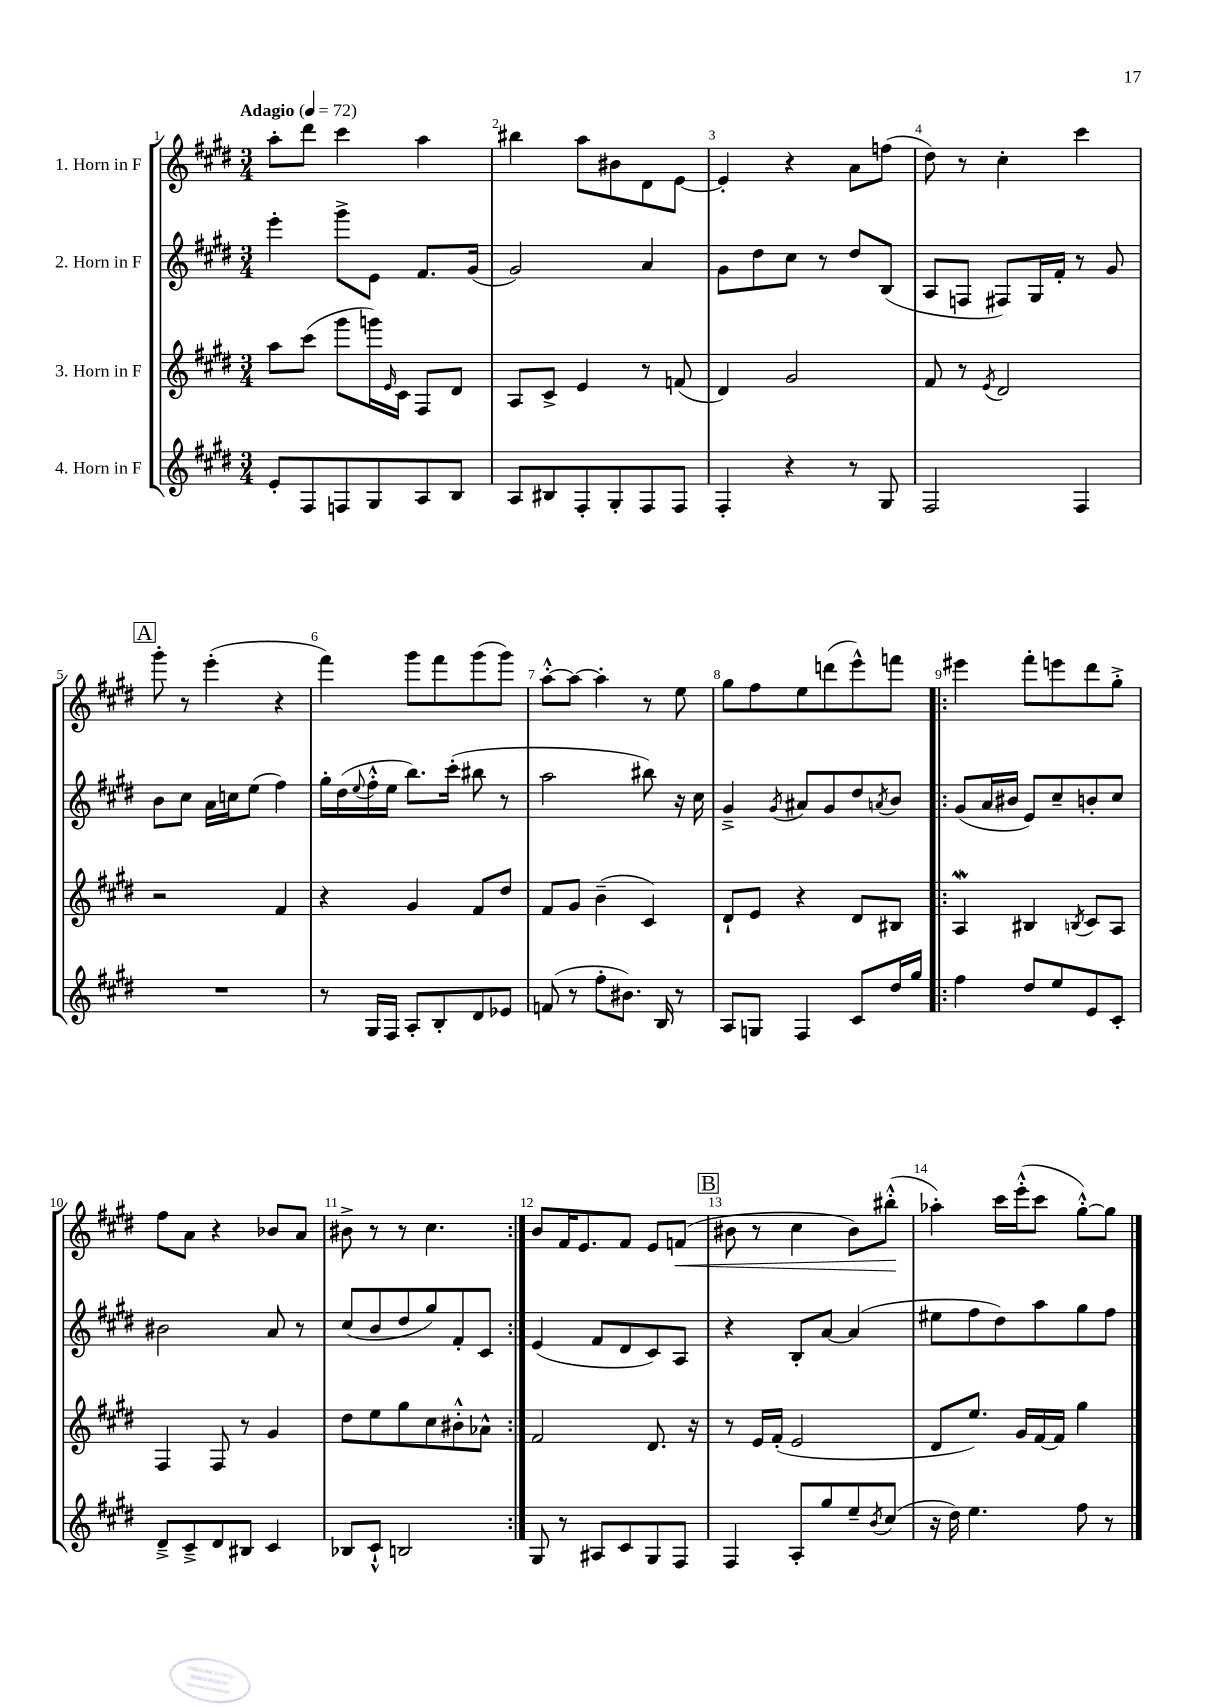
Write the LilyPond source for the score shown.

<<
\new StaffGroup <<
\new Staff = "s0" \with { instrumentName = "1. Horn in F" } {
    \clef treble \key e \major \numericTimeSignature \time 3/4 \tempo "Adagio" 4 = 72
    a''8-. dis'''8 cis'''4 a''4 |
    bis''4 a''8 bis'8 dis'8 e'8~ |
    e'4-. r4 a'8 f''8( |
    dis''8) r8 cis''4-. cis'''4 |
    \mark \markup { \box "A" } gis'''8-. r8 e'''4-.( r4 |
    fis'''4) gis'''8 fis'''8 gis'''8( gis'''8) |
    a''8~-.-^ a''8~ a''4-. r8 e''8 |
    gis''8 fis''8 e''8 d'''8( e'''8-^) f'''8 |
    \repeat volta 2 { eis'''4 fis'''8-. e'''8 dis'''8 gis''8-.-> |
    fis''8 a'8 r4 bes'8 a'8 |
    bis'8-> r8 r8 cis''4. | }
    b'8 fis'16 e'8. fis'8 e'8 f'8\<( |
    \mark \markup { \box "B" } bis'8 r8 cis''4 bis'8) bis''8-.-^\!( |
    aes''4-.) cis'''16 e'''16-.-^( cis'''8 gis''8~-.-^) gis''8 \bar "|." |
}
\new Staff = "s1" \with { instrumentName = "2. Horn in F" } {
    \clef treble \key e \major \numericTimeSignature \time 3/4
    e'''4-. gis'''8-> e'8 fis'8. gis'16( |
    gis'2) a'4 |
    gis'8 dis''8 cis''8 r8 dis''8 b8( |
    a8 f8 fis8) gis16 fis'16-. r8 gis'8 |
    \mark \markup { \box "A" } b'8 cis''8 a'16 c''16 e''8( fis''4) |
    gis''16-. dis''16( \appoggiatura { e''8 } fis''16-.-^ e''16 b''8.) cis'''16-.( bis''8 r8 |
    a''2 bis''8) r16 cis''16 |
    gis'4---> \acciaccatura { gis'8 } ais'8 gis'8 dis''8 \acciaccatura { a'8 } b'8 |
    \repeat volta 2 { gis'8( a'16 bis'16 e'8) cis''8-- b'8-. cis''8 |
    bis'2 a'8 r8 |
    cis''8( b'8 dis''8 gis''8) fis'8-. cis'8 | }
    e'4( fis'8 dis'8 cis'8) a8 |
    \mark \markup { \box "B" } r4 b8-. a'8~ a'4( |
    eis''8 fis''8 dis''8) a''8 gis''8 fis''8 \bar "|." |
}
\new Staff = "s2" \with { instrumentName = "3. Horn in F" } {
    \clef treble \key e \major \numericTimeSignature \time 3/4
    a''8 cis'''8( gis'''8 g'''16) \grace { e'16 } cis'16 fis8 dis'8 |
    a8 cis'8-> e'4 r8 f'8( |
    dis'4) gis'2 |
    fis'8 r8 \acciaccatura { e'8 } dis'2 |
    \mark \markup { \box "A" } r2 fis'4 |
    r4 gis'4 fis'8 dis''8 |
    fis'8 gis'8 b'4--( cis'4) |
    dis'8-! e'8 r4 dis'8 bis8 |
    \repeat volta 2 { a4\mordent bis4 \acciaccatura { b8 } cis'8 a8 |
    fis4 fis8 r8 gis'4 |
    dis''8 e''8 gis''8 cis''8 bis'8-.-^ aes'8-^ | }
    fis'2 dis'8. r16 |
    \mark \markup { \box "B" } r8 e'16 fis'16-.( e'2 |
    dis'8 e''8.) gis'16 fis'16~ fis'16 gis''4 \bar "|." |
}
\new Staff = "s3" \with { instrumentName = "4. Horn in F" } {
    \clef treble \key e \major \numericTimeSignature \time 3/4
    e'8-. fis8 f8 gis8 a8 b8 |
    a8 bis8 fis8-. gis8-. fis8 fis8 |
    fis4-. r4 r8 gis8 |
    fis2 fis4 |
    \mark \markup { \box "A" } R2. |
    r8 gis16 fis16 a8-. b8-. dis'8 ees'8 |
    f'8( r8 fis''8-. bis'8.) b16 r8 |
    a8 g8 fis4 cis'8 dis''16 gis''16 |
    \repeat volta 2 { fis''4 dis''8 e''8 e'8 cis'8-. |
    dis'8---> cis'8---> dis'8 bis8 cis'4 |
    bes8 cis'8-!-^ b2 | }
    gis8 r8 ais8 cis'8 gis8 fis8 |
    \mark \markup { \box "B" } fis4 a8-. gis''8 e''8-- \acciaccatura { b'8 } cis''8( |
    r16 dis''16) e''4. fis''8 r8 \bar "|." |
}
>>
>>
\layout { \context { \Score \override BarNumber.break-visibility = ##(#f #t #t) barNumberVisibility = #all-bar-numbers-visible } }
